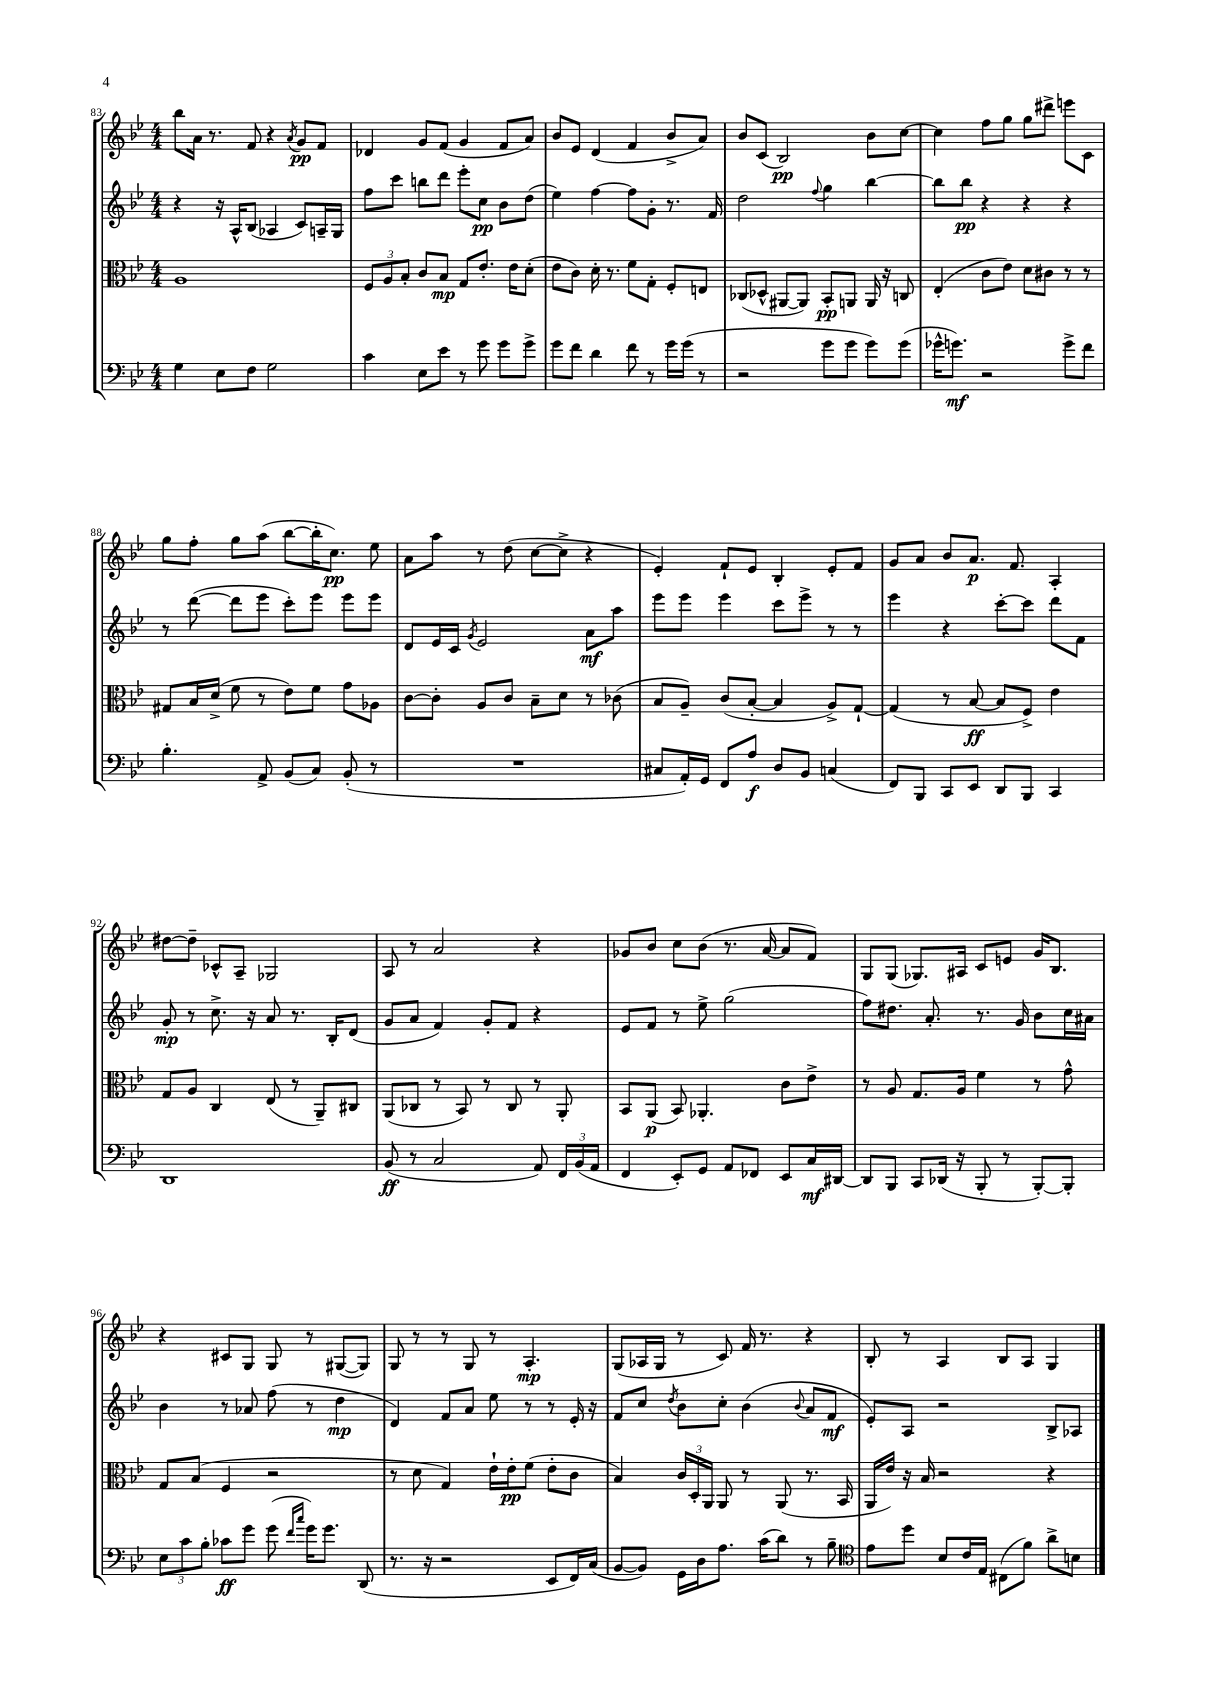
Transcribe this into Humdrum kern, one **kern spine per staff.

**kern	**kern	**kern	**kern
*staff4	*staff3	*staff2	*staff1
*clefF4	*clefC3	*clefG2	*clefG2
*k[b-e-]	*k[b-e-]	*k[b-e-]	*k[b-e-]
*M4/4	*M4/4	*M4/4	*M4/4
4G	1A	4r	8bb-
.	.	.	16a
.	.	.	8.r
8E-	.	16r	.
.	.	16A^^	.
8F	.	(8B-	8f
2G	.	4A-	4r
.	.	.	8qa
.	.	8c)	8g
.	.	16A~	8f
.	.	16G	.
=	=	=	=
4c	12F	8ff	4d-
.	12A	.	.
.	.	8ccc	.
.	12B-'	.	.
8E-	8c	8bb	8g
8e-	8B-	8ddd	(8f
8r	8G	8eee-'	4g
8g	8.e-'	8cc	.
8g	.	8b-	8f
.	16e-	.	.
8g^	(8d'	(8dd	8a)
=	=	=	=
8g	8e-	4ee-)	8b-
8f	8c)	.	8e-
4d	16d'	[4ff	(4d
.	8.r	.	.
8f	8f	8ff]	4f
8r	8G'	8g'	.
16g	8F'	8.r	8b-^
(16g	.	.	.
8r	8E	.	8a)
.	.	16f	.
=	=	=	=
2r	(8C-	2dd	8b-
.	8D-^^	.	(8c
.	[8AA#	.	2B-)
.	8AA#])	.	.
.	.	8qqff	.
8g	8BB-'	4gg	.
8g	8AA	.	.
8g)	16AA	[4bb-	8b-
.	16r	.	.
(8g	8C	.	[8cc
=	=	=	=
16g-^^	(4E-'	8bb-]	4cc]
8.g)	.	.	.
.	.	8bb-	.
2r	8c	4r	8ff
.	8e-)	.	8gg
.	8d	4r	8gg
.	8c#	.	8ddd#^
8g^	8r	4r	8eee
8f	8r	.	8c
=	=	=	=
4.B-'	8G#	8r	8gg
.	16B-	([8ddd	8ff'
.	(16d^	.	.
.	8f	8ddd]	8gg
8AA^	8r	8eee-	(8aa
(8BB-	8e-)	8ccc')	[8bb-
8C)	8f	8eee-	16bb-']
.	.	.	8.cc)
(8BB-'	8g	8eee-	.
8r	8A-	8eee-	8ee-
=	=	=	=
1r	[8c	8d	8a
.	8c']	16e-	8aa
.	.	16c	.
.	.	8qg	.
.	8A	2e-	8r
.	8c	.	(8dd
.	8B-~	.	[8cc
.	8d	.	8cc^]
.	8r	8a	4r
.	(8c-	8aa	.
=	=	=	=
8C#	8B-	8eee-	4e-')
16AA')	8A~)	8eee-	.
16GG	.	.	.
8FF	(8c	4eee-	8f`
8A	[8B-'	.	8e-
8D	4B-]	8ccc	4B-'
8BB-	.	8eee-^	.
(4C	8A^)	8r	8e-'
.	[8G`	8r	8f
=	=	=	=
8FF)	(4G]	4eee-	8g
8BBB-	.	.	8a
8CC	8r	4r	8b-
8EE-	[8B-	.	8.a
8DD	8B-]	[8ccc'	.
.	.	.	8.f
8BBB-	8F^)	8ccc]	.
4CC	4e-	8ddd	4A'
.	.	8f	.
=	=	=	=
1DD	8G	8g'	[8dd#
.	8A	8r	8dd#~]
.	4C	8.cc^	8c-^^
.	.	.	8A~
.	.	16r	.
.	(8E-	8a	2G-
.	8r	8.r	.
.	8AA~)	.	.
.	.	16B-'	.
.	8C#	(8d	.
=	=	=	=
(8BB-	(8AA	8g	8A
8r	8C-	8a	8r
2C	8r	4f)	2a
.	8BB-)	.	.
.	8r	8g'	.
.	8C-	8f	.
8AA)	8r	4r	4r
24FF	8AA'	.	.
(24BB-	.	.	.
24AA	.	.	.
=	=	=	=
4FF	8BB-	8e-	8g-
.	(8AA	8f	8b-
8EE-')	8BB-)	8r	8cc
8GG	4.AA-'	8ee-^	(8b-
8AA	.	(2gg	8.r
8FF-	.	.	.
.	.	.	[16a
8EE-	8c	.	8a]
16C	8e-^	.	8f)
[16DD#	.	.	.
=	=	=	=
8DD#]	8r	8ff)	8G
8BBB-	8A	8.dd#	(8G
8CC	8.G	.	8.G-)
.	.	8.a'	.
(16DD-	.	.	.
16r	16A	.	16A#
8BBB-'	4f	8.r	8c
8r	.	.	8e
.	.	16g	.
[8BBB-')	8r	8b-	16g
.	.	.	8.B-
8BBB-']	8g^^	16cc	.
.	.	16a#	.
=	=	=	=
12E-	8G	4b-	4r
12c	.	.	.
.	(8B-	.	.
12B-'	.	.	.
8c-	4F	8r	8c#
8g	.	8a-	8G
(8g	2r	(8ff	8G
16qqf	.	.	.
16qqcc	.	.	.
16g)	.	8r	8r
8.g	.	.	.
.	.	4dd	([8G#
(8DD	.	.	8G#])
=	=	=	=
8.r	8r	4d)	8G
.	8d	.	8r
16r	.	.	.
2r	4G)	8f	8r
.	.	8a	8G
.	16e-`	8ee-	8r
.	16e-'	.	.
.	(8f	8r	4.A'
8EE-	8e-'	8r	.
16FF)	8c	16e-'	.
(16C	.	16r	.
=	=	=	=
[8BB-	4B-)	8f	(8G
8BB-])	.	8cc	16A-
.	.	.	16G
.	.	8qdd	.
16GG	24c	8b-	8r
.	24D'	.	.
16D	.	.	.
.	24AA	.	.
8.A	8AA	8cc'	8c)
.	8r	(4b-	16f
(16c	.	.	8.r
8d)	(8AA	.	.
.	.	8qqb-	.
8r	8.r	8a	4r
8B-~	.	8f	.
.	16BB-	.	.
=	=	=	=
*clefC4	*	*	*
8e-	16AA	8e-')	8B-'
.	16e-)	.	.
8dd	16r	8A	8r
.	16B-	.	.
8B-	2r	2r	4A
16c	.	.	.
16E-	.	.	.
(8C#	.	.	8B-
8f)	.	.	8A
8a^	4r	8B-^	4G
8B	.	8A-	.
==	==	==	==
*-	*-	*-	*-
